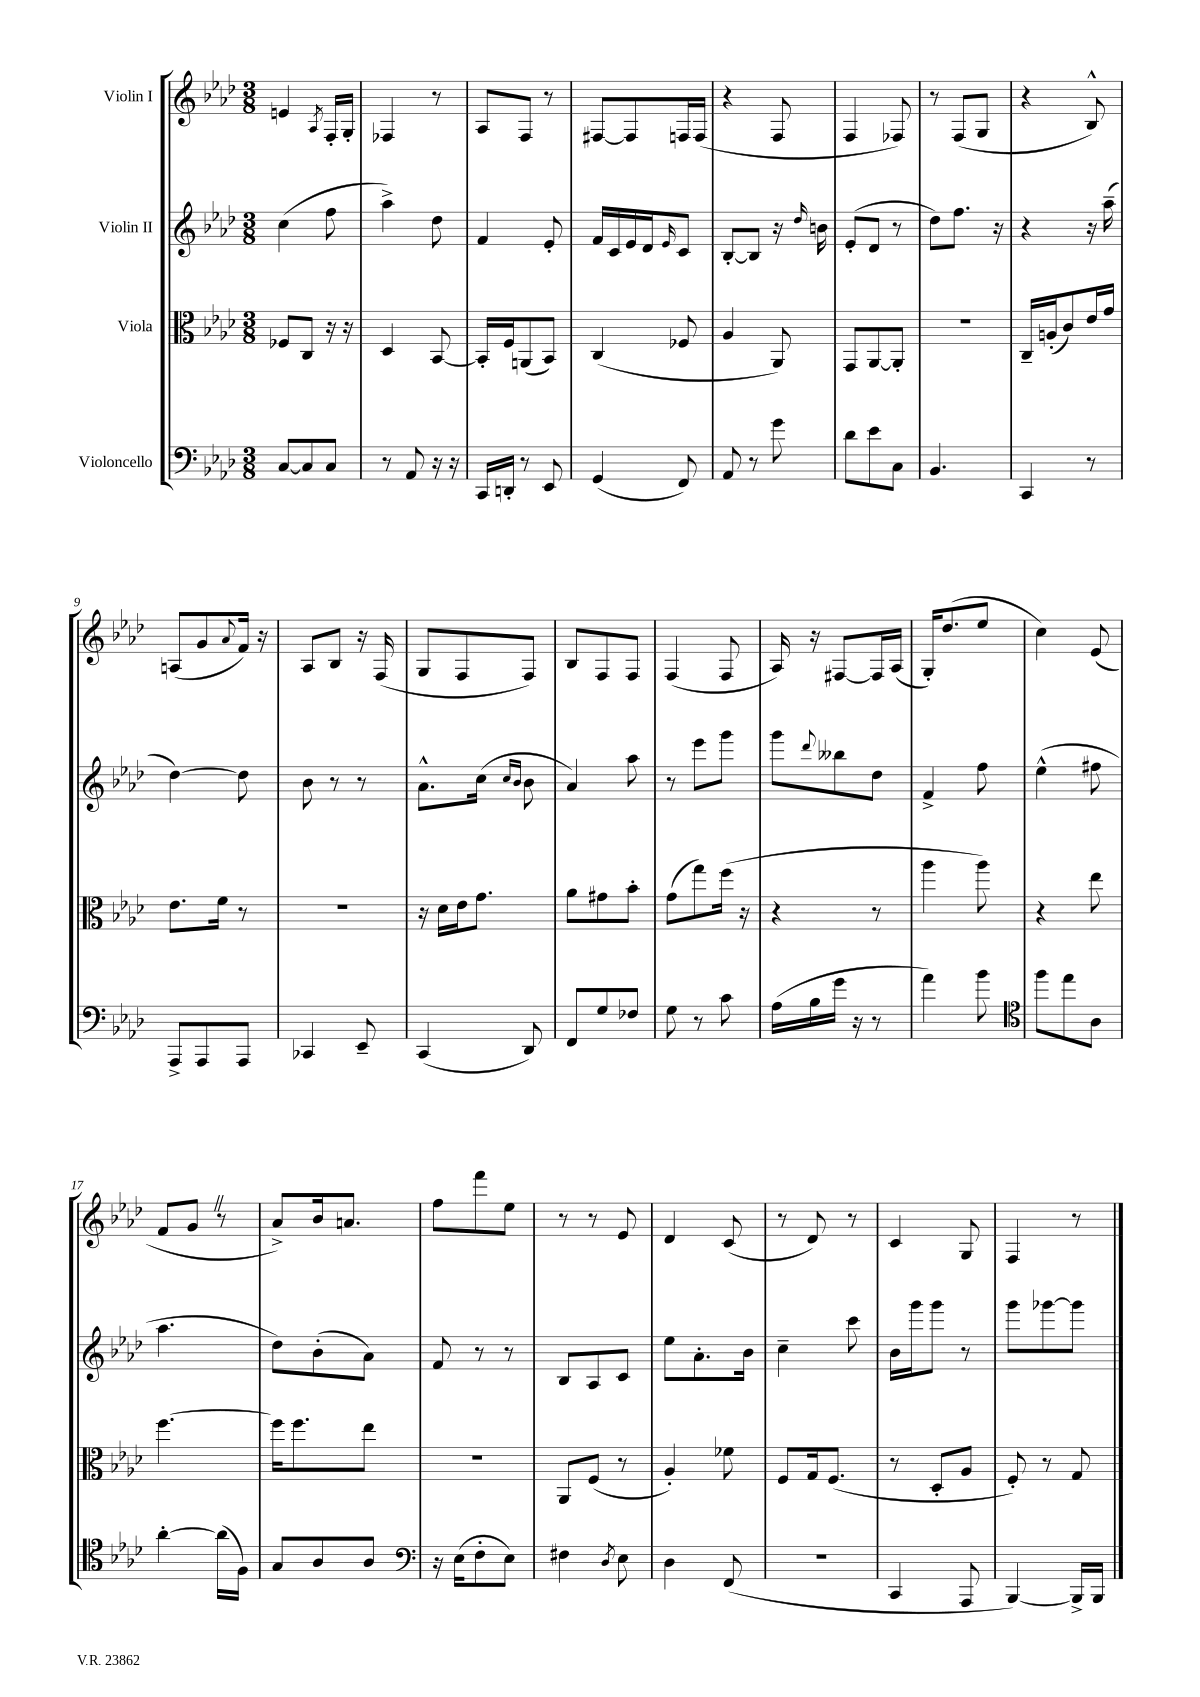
<<
\new StaffGroup <<
\new Staff = "s0" \with { instrumentName = "Violin I" } {
    \clef treble \key aes \major \numericTimeSignature \time 3/8
    e'4 \acciaccatura { aes8 } f16-. g16-. |
    fes4 r8 |
    aes8 f8 r8 |
    fis8~ fis8 f16 f16( |
    r4 f8 |
    f4 fes8) |
    r8 f8( g8 |
    r4 bes8-^) |
    a8( g'8 \appoggiatura { aes'8 } f'16) r16 |
    aes8 bes8 r16 f16( |
    g8 f8 f8) |
    bes8 f8 f8 |
    f4( f8 |
    aes16) r16 fis8~ fis16 aes16( |
    g16-.) des''8.( ees''8 |
    c''4) ees'8( |
    f'8 g'8 \once \override BreathingSign.text = \markup { \musicglyph "scripts.caesura.straight" } \breathe r8 |
    aes'8->) bes'16 a'8. |
    f''8 f'''8 ees''8 |
    r8 r8 ees'8 |
    des'4 c'8( |
    r8 des'8) r8 |
    c'4 g8 |
    f4 r8 \bar "|." |
}
\new Staff = "s1" \with { instrumentName = "Violin II" } {
    \clef treble \key aes \major \numericTimeSignature \time 3/8
    c''4( f''8 |
    aes''4->) des''8 |
    f'4 ees'8-. |
    f'16 c'16 ees'16 des'16 \grace { ees'16 } c'8 |
    bes8~-. bes8 r16 \grace { des''16 } b'16 |
    ees'8-.( des'8 r8 |
    des''8) f''8. r16 |
    r4 r16 aes''16--( |
    des''4~) des''8 |
    bes'8 r8 r8 |
    aes'8.-^ c''16( \grace { c''16 bes'16 } bes'8 |
    aes'4) aes''8 |
    r8 ees'''8 g'''8 |
    g'''8 \appoggiatura { des'''8 } beses''8 des''8 |
    f'4-> f''8 |
    ees''4-^( fis''8 |
    aes''4. |
    des''8) bes'8-.( aes'8) |
    f'8 r8 r8 |
    bes8 aes8 c'8 |
    ees''8 aes'8.-. bes'16 |
    c''4-- c'''8 |
    bes'16 g'''16 g'''8 r8 |
    g'''8 ges'''8~ ges'''8 \bar "|." |
}
\new Staff = "s2" \with { instrumentName = "Viola" } {
    \clef alto \key aes \major \numericTimeSignature \time 3/8
    fes8 c8 r16 r16 |
    des4 bes,8~ |
    bes,16-. f16 a,8( bes,8) |
    c4( fes8 |
    aes4 aes,8) |
    g,8 aes,8~ aes,8-. |
    R4. |
    c16-- a16-.( c'8) ees'16 g'16 |
    ees'8. f'16 r8 |
    R4. |
    r16 des'16 ees'16 g'8. |
    aes'8 gis'8 bes'8-. |
    g'8( g''8) f''16( r16 |
    r4 r8 |
    aes''4 aes''8) |
    r4 ees''8 |
    f''4.~ |
    f''16 f''8. ees''8 |
    R4. |
    aes,8 f8( r8 |
    aes4-.) fes'8 |
    f8 g16 f8.( |
    r8 des8-. aes8 |
    f8-.) r8 g8 \bar "|." |
}
\new Staff = "s3" \with { instrumentName = "Violoncello" } {
    \clef bass \key aes \major \numericTimeSignature \time 3/8
    c8~ c8 c8 |
    r8 aes,8 r16 r16 |
    c,16 d,16-. r8 ees,8 |
    g,4( f,8) |
    aes,8 r8 g'8 |
    des'8 ees'8 c8 |
    bes,4. |
    c,4 r8 |
    aes,,8-> aes,,8 aes,,8 |
    ces,4 ees,8-- |
    c,4( des,8) |
    f,8 g8 fes8 |
    g8 r8 c'8 |
    aes16( bes16 g'16 r16 r8 |
    aes'4) bes'8 |
    \clef tenor f''8 ees''8 aes8 |
    aes'4~-. aes'16( f16) |
    g8 aes8 aes8 |
    \clef bass r16 ees16( f8-. ees8) |
    fis4 \acciaccatura { des8 } ees8 |
    des4 f,8( |
    R4. |
    c,4 aes,,8 |
    bes,,4~) bes,,16-> bes,,16 \bar "|." |
}
>>
>>
